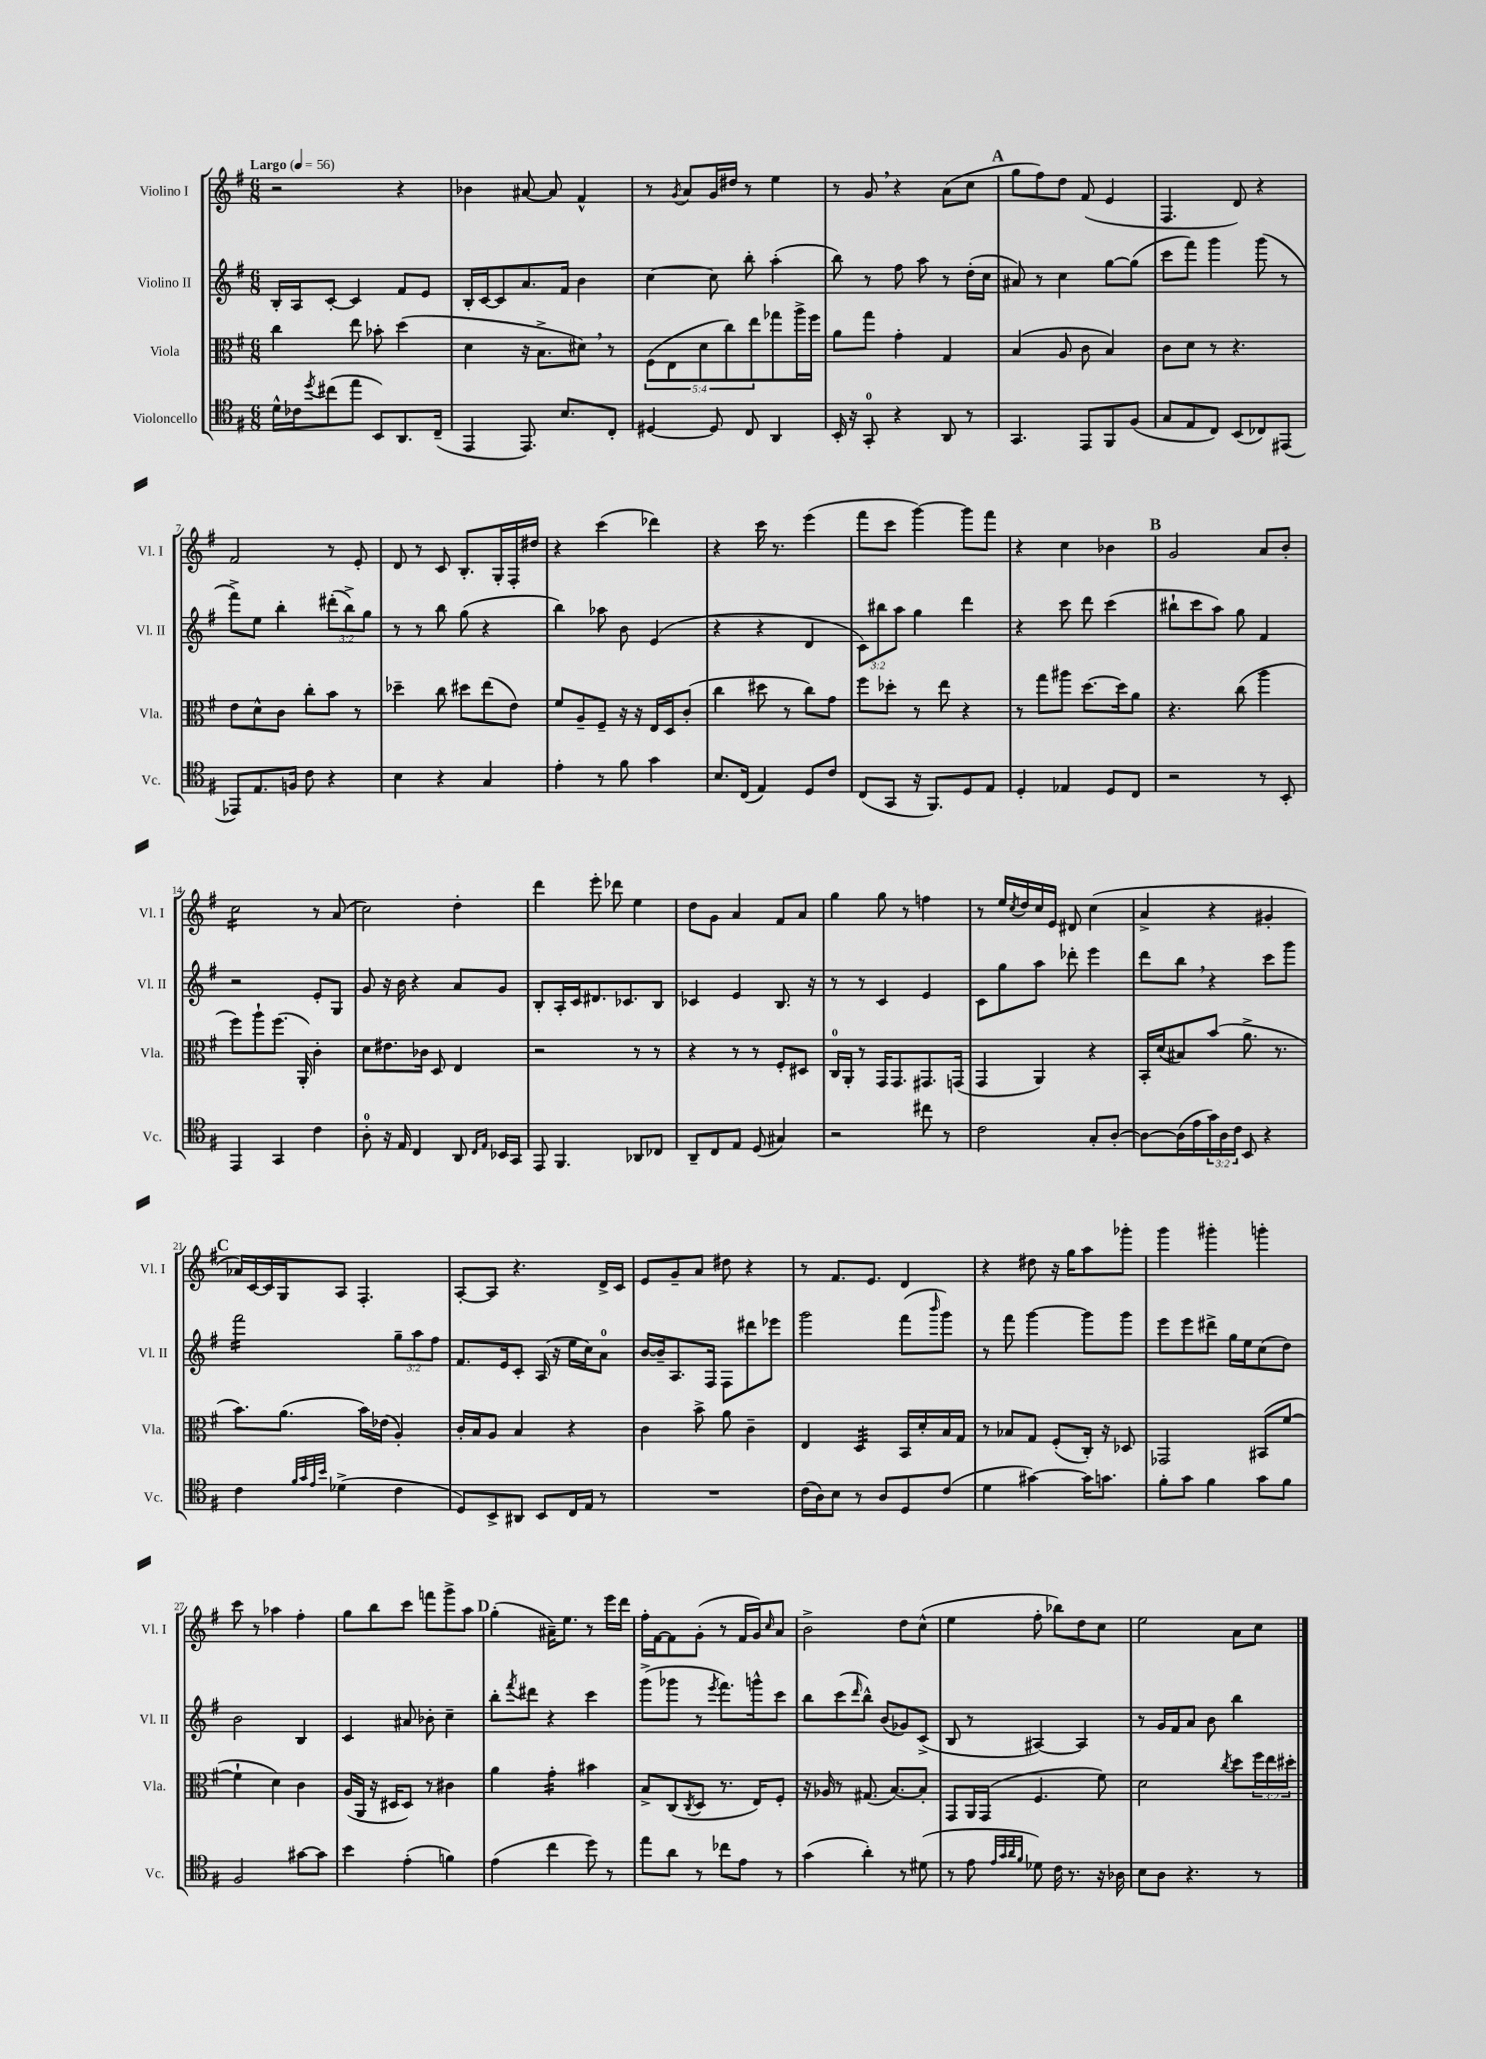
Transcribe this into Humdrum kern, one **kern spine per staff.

**kern	**kern	**kern	**kern
*staff4	*staff3	*staff2	*staff1
*clefC4	*clefC3	*clefG2	*clefG2
*k[f#]	*k[f#]	*k[f#]	*k[f#]
*M6/8	*M6/8	*M6/8	*M6/8
*MM56	*MM56	*MM56	*MM56
16d^^	4cc	16B'	2r
16c-	.	16A	.
8qdd	.	.	.
(8cc#	.	[8c'	.
8ee	8ee	4c]	.
8BB)	8b-'	.	.
8.AA	(4dd	8f#	4r
.	.	8e	.
(16C~	.	.	.
=	=	=	=
4EE	4d	16B'	4b-
.	.	[16c	.
.	.	8c]	.
8.EE)	16r	8.a	[8a#
.	8.B^	.	.
.	.	.	8a#]
8.B	.	16f#	.
.	8d#)	4b	4f#^^
8C'	8r	.	.
=	=	=	=
[4D#	(10F#	[4cc	8r
.	10E	.	.
.	.	.	8qg
.	.	.	8a
.	10d	.	.
8D#]	.	8cc]	16g
.	10cc)	.	.
.	.	.	16dd#
8C	.	8bb'	8r
.	10ee	.	.
4AA	8gg-	(4aa'	4ee
.	16aa^	.	.
.	16ff#	.	.
=	=	=	=
16BB'	8a	8bb)	8r
16r	.	.	.
8GG'	8gg	8r	8g
4r	4g'	8ff#	4r
.	.	8aa	.
8AA	4G	8r	(8a
8r	.	(16dd'	8cc
.	.	16cc	.
=	=	=	=
4.GG	(4B	8a#)	8gg
.	.	8r	8ff#)
.	8A	4cc	8dd
8EE	8c	.	(8f#
8FF#	4B)	[8gg	4e
(8F#	.	(8gg]	.
=	=	=	=
8G	8c	8ccc	4.F#
8E	8d	8fff#)	.
8C)	8r	4ggg	.
(8BB	4.r	.	8d)
8C-)	.	(8ggg	4r
(8EE#	.	8r	.
=	=	=	=
8EE-)	8e	8fff#^)	2f#
8.E	8d^^	8ee	.
.	8c	4bb'	.
16F	.	.	.
8c	8cc'	.	.
4r	8b	(12ddd#'	8r
.	.	12bb^)	.
.	8r	.	8e'
.	.	12gg	.
=	=	=	=
4B	4dd-~	8r	8d
.	.	8r	8r
4r	8cc	8bb	8c
.	8dd#	(8gg	8.B'
4G	(8ee	4r	.
.	.	.	16G'
.	8e)	.	16F#'
.	.	.	16dd#
=	=	=	=
4e'	8f#	4bb)	4r
.	8A~	.	.
8r	8F#~	8aa-	(4ccc
8f#	16r	8b	.
.	16r	.	.
4g	16E	(4e	4ddd-)
.	16D	.	.
.	(8c'	.	.
=	=	=	=
8.B	4cc	4r	4r
(16C	.	.	.
4E)	8dd#	4r	16ccc
.	.	.	8.r
.	8r	.	.
8D	8cc)	4d	(4eee
8c	8g	.	.
=	=	=	=
(8C	8ff#	12c)	8fff#
.	.	12bb#	.
8GG	8dd-'	.	8ccc
.	.	12aa	.
16r	8r	4gg	[4ggg)
8.FF#)	.	.	.
.	8ee	.	.
8D	4r	4ddd	8ggg]
8E	.	.	8fff#
=	=	=	=
4D'	8r	4r	4r
.	8gg	.	.
4E-	8aa#	8ccc	4cc
.	[8.dd	8ddd	.
8D	.	(4ccc	4b-
.	16dd]	.	.
8C	8a	.	.
=	=	=	=
2r	4.r	8bb#`	2g
.	.	8ccc	.
.	.	8aa)	.
.	(8cc	8gg	.
8r	4aa	4f#	8a
8BB'	.	.	8b'
=	=	=	=
4EE	8ff#)	2r	2cc
.	8aa`	.	.
4GG	(8.ff#	.	.
.	16AA')	.	.
4c	4c'	8e'	8r
.	.	8G	(8a
=	=	=	=
8A'	8d	8g	2cc)
16r	8.e#	16r	.
16E	.	16b	.
4C	.	4r	.
.	16c-	.	.
.	8D	.	.
8AA	4E	8a	4dd'
16qqC	.	.	.
16qqE	.	.	.
16BB-	.	8g	.
16GG	.	.	.
=	=	=	=
8EE	2r	8B'	4ddd
4.FF#	.	16A'	.
.	.	16c	.
.	.	8.d#	8eee'
.	.	.	8ddd-
.	.	8.c-	.
8AA-	8r	.	4ee
8C-	8r	8B	.
=	=	=	=
8AA~	4r	4c-	8dd
8C	.	.	8g
8E	8r	4e	4a
(8D	8r	.	.
4G#)	8F#'	8.B	8f#
.	8D#	.	8a
.	.	16r	.
=	=	=	=
2r	16C	8r	4gg
.	16AA'	.	.
.	8r	8r	.
.	16GG	4c	8gg
.	8.GG	.	.
.	.	.	8r
8cc#	8.GG#	4e	4ff
8r	.	.	.
.	(16GG	.	.
=	=	=	=
2c	4GG	8c	8r
.	.	8gg	16ee
.	.	.	8qcc
.	.	.	16dd
.	4AA)	8aa	16cc
.	.	.	16e
.	.	8ddd-'	8d#
8G'	4r	4eee	(4cc
[8A'	.	.	.
=	=	=	=
8A_	16BB'	8ddd	4a^
.	(16d	.	.
(16A]	8B#)	8bb	.
16e	.	.	.
24g)	(8b	4r	4r
24A	.	.	.
24c	.	.	.
8BB	8.a^	.	.
4r	.	8ccc	4g#'
.	8.r	.	.
.	.	8ggg	.
=	=	=	=
4c	8.b)	2fff#	16a-)
.	.	.	[16c
.	.	.	16c]
.	(8.a	.	16G
32qqf#	.	.	.
32qqg	.	.	.
32qqe	.	.	.
32qqb	.	.	.
(4d-^	.	.	8A
.	16b)	.	4.F#'
.	(16e-	.	.
4c	4A')	12gg~	.
.	.	12aa	.
.	.	12ff#	.
=	=	=	=
8D)	16c'	8.f#	[8A'
.	16B	.	.
8BB^	8A	.	8A]
.	.	16e	.
8AA#	4B	8c'	4.r
8BB	.	(16A	.
.	.	16r	.
16C	4r	16ee	.
16E	.	16cc)	.
8r	.	8a	16d^
.	.	.	16c
=	=	=	=
2.r	4c	[16b	8e
.	.	16b~]	.
.	.	8.A	8g~
.	8b^	.	8a
.	.	16F#	.
.	8a	8F#	8dd#
.	4c~	8ddd#	4r
.	.	8eee-	.
=	=	=	=
(16c	4E	2ggg	8r
16A)	.	.	.
8B	.	.	8.f#
8r	4D	.	.
.	.	.	8.e
8A	.	.	.
8D	16BB	(8fff#	4d
.	16d'	.	.
.	.	16qqbbb	.
(8c	16B	8ggg)	.
.	16G	.	.
=	=	=	=
4d	8r	8r	4r
.	8B-	8fff#	.
[4g#)	8G	[4ggg	8dd#
.	(8F#'	.	16r
.	.	.	16gg
16g#]	16C')	8ggg]	8aa
8.g	16r	.	.
.	8D-	8ggg	8ggg-'
=	=	=	=
8f#'	2GG-	8eee	4ggg
8g	.	8eee	.
4f#	.	8ddd#^	4ggg#'
.	.	16gg	.
.	.	16ee	.
8g	(8BB#	(8cc	4ggg'
8f#	[8f#	8dd)	.
=	=	=	=
2F#	4f#`]	2b	8ccc
.	.	.	8r
.	4d)	.	4aa-
[8g#	4c	4B	4ff#'
8g#]	.	.	.
=	=	=	=
4b	(16A	4c	8gg
.	16AA	.	.
.	16r	.	8bb
.	16D#	.	.
(4e'	8D#)	8a#	8ccc
.	8r	8b-'	8fff
4f)	4c#	4cc~	8ggg^
.	.	.	8aa
=	=	=	=
(4e	4a	8bb'	(4gg'
.	.	8qfff#	.
.	.	8ddd#	.
4cc	4g'	4r	16a#~)
.	.	.	8.ee
8dd)	4b#	4ccc	8r
8r	.	.	16eee
.	.	.	16ddd
=	=	=	=
8ee	8B^	(8ggg^	16ff#'
.	.	.	[16f#
8a	(8C	8ggg-	8f#]
.	8qC	.	.
8r	8D	8r	(8g'
.	.	8qeee	.
8cc-	8.r	8.fff#)	8r
8e	.	.	16f#
.	16E)	16ggg^^	16g)
.	.	.	16qqcc
8r	8F#'	8ccc	8a
=	=	=	=
(4g	16r	8bb	2b^
.	16A-	.	.
.	8r	(8ccc	.
.	.	16qqddd	.
4a')	(8.G#	8bb^^)	.
.	.	(8b	.
.	[8.B)	.	.
8r	.	8g-)	8dd
(8d#	8B']	(8c^	(8cc^^
=	=	=	=
8r	8GG	8B	4ee
8e	16AA	8r	.
.	(16GG	.	.
32qqe	.	.	.
32qqg	.	.	.
32qqa	.	.	.
32qqf#	.	.	.
8d-)	4.F#	[4A#)	8ff#'
16c	.	.	8bb-)
8.r	.	.	.
.	.	4A#]	8dd
16r	8f#)	.	8cc
16A-	.	.	.
=	=	=	=
8B	2d	8r	2ee
8A	.	16g	.
.	.	16f#	.
4.r	.	8a	.
.	.	8b	.
.	8qcc	.	.
.	8dd	4bb	8a
8r	24ff#	.	8cc
.	24ee	.	.
.	24dd#'	.	.
==	==	==	==
*-	*-	*-	*-
